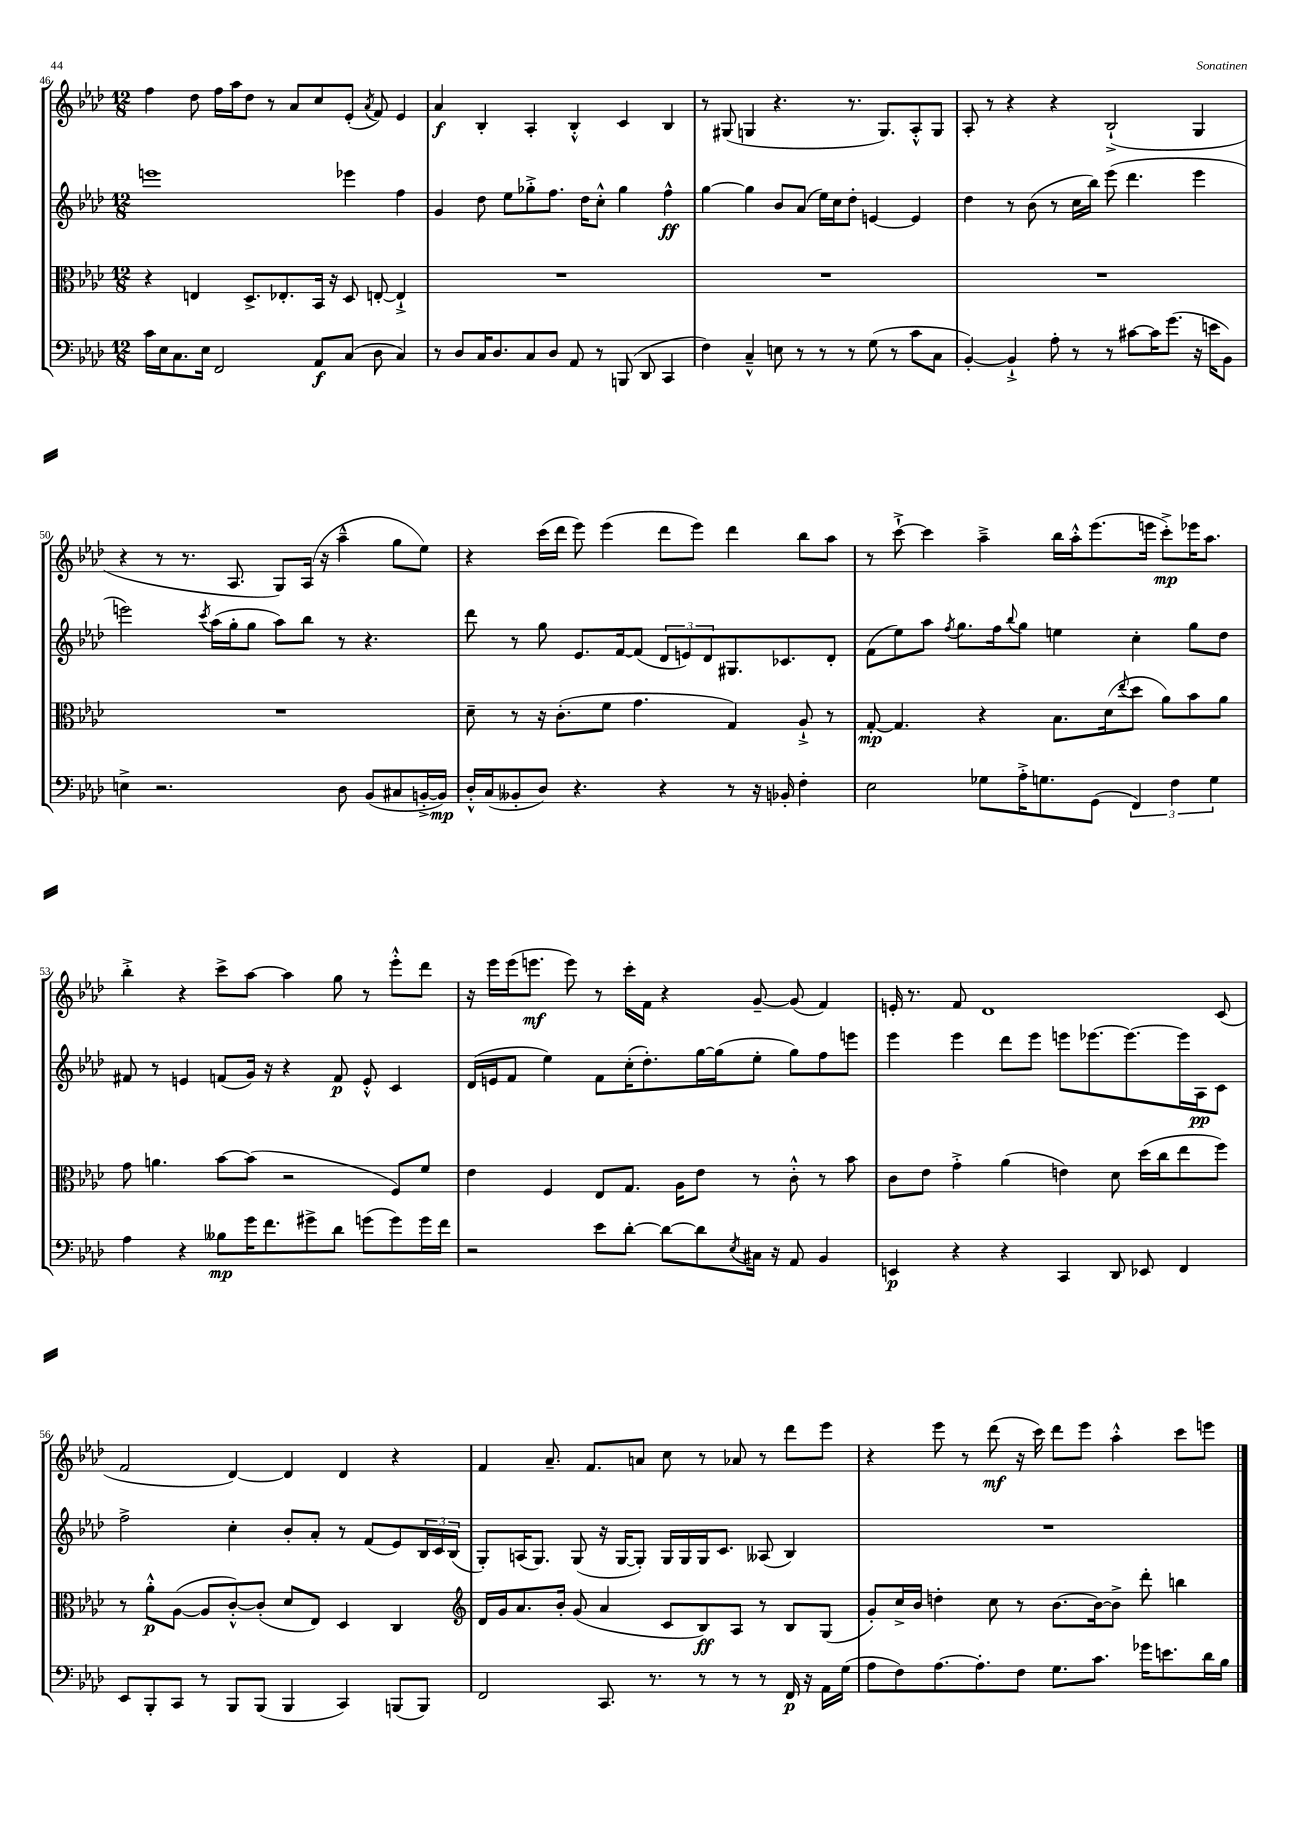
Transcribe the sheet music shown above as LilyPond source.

<<
\new StaffGroup <<
\new Staff = "s0" {
    \clef treble \key aes \major \numericTimeSignature \time 12/8
    f''4 des''8 f''16 aes''16 des''8 r8 aes'8 c''8 ees'8-.( \acciaccatura { aes'8 } f'8) ees'4 |
    aes'4\f bes4-. aes4-. bes4-.-^ c'4 bes4 |
    r8 gis8( g4 r4. r8. g8.) aes8-.-^ g8 |
    aes8-. r8 r4 r4 bes2-!->( g4 |
    r4 r8 r8. aes8. g8) aes16( r16 aes''4---^ g''8 ees''8) |
    r4 c'''16( des'''16 ees'''8) ees'''4( des'''8 ees'''8) des'''4 bes''8 aes''8 |
    r8 c'''8~-!-> c'''4 aes''4---> bes''16 aes''16-.-^ ees'''8.( e'''16 c'''8-.->\mp) ees'''16 aes''8. |
    bes''4-.-> r4 c'''8-> aes''8~ aes''4 g''8 r8 ees'''8-.-^ des'''8 |
    r16 ees'''16 ees'''16( e'''8.\mf e'''8) r8 c'''16-. f'16 r4 g'8~-- g'8( f'4) |
    e'16-. r8. f'8 des'1 c'8( |
    f'2 des'4~) des'4 des'4 r4 |
    f'4 aes'8.-- f'8. a'8 c''8 r8 aes'8 r8 des'''8 ees'''8 |
    r4 ees'''8 r8 des'''8\mf( r16 c'''16) des'''8 ees'''8 aes''4-.-^ c'''8 e'''8 \bar "|." |
}
\new Staff = "s1" {
    \clef treble \key aes \major \numericTimeSignature \time 12/8
    e'''1 ees'''4 f''4 |
    g'4 des''8 ees''8 ges''8-.-> f''8. des''16 c''8-.-^ ges''4 f''4-^\ff |
    g''4~ g''4 bes'8 aes'8( ees''16) c''16 des''8-. e'4~ e'4 |
    des''4 r8 bes'8( r8 c''16 bes''16) ees'''8( des'''4. ees'''4 |
    e'''2) \acciaccatura { c'''8 } aes''16( g''16-. g''8 aes''8) bes''8 r8 r4. |
    des'''8 r8 g''8 ees'8. f'16~ f'8( \tuplet 3/2 { des'8 e'8) des'8 } gis8. ces'8. des'8-. |
    f'8( ees''8) aes''8 \acciaccatura { f''8 } g''8. f''16 \appoggiatura { bes''8 } g''8 e''4 c''4-. g''8 des''8 |
    fis'8 r8 e'4 f'8( g'16) r16 r4 f'8\p e'8-.-^ c'4 |
    des'16( e'16 f'8 ees''4) f'8 c''16-.( des''8.-.) g''16~ g''16( ees''8-. g''8) f''8 e'''8 |
    ees'''4 ees'''4 des'''8 ees'''8 e'''8 ees'''8.~ ees'''8.~ ees'''16 aes16\pp c'8 |
    f''2-> c''4-. bes'8-. aes'8-. r8 f'8( ees'8) \tuplet 3/2 { bes16 c'16 bes16( } |
    g8-.) a16( g8.) g8( r16 g16~ g8-.) g16 g16 g16 c'8. aeses8( bes4) |
    R1. \bar "|." |
}
\new Staff = "s2" {
    \clef alto \key aes \major \numericTimeSignature \time 12/8
    r4 e4 des8.-> ees8.-. bes,16 r16 des8 e8~-. e4-!-> |
    R1. |
    R1. |
    R1. |
    R1. |
    des'8-- r8 r16 c'8.-.( f'8 g'4. g4) aes8-!-> r8 |
    g8~-.\mp g4. r4 bes8. des'16( \appoggiatura { ees''8 } des''8 aes'8) bes'8 aes'8 |
    g'8 a'4. bes'8~ bes'8( r2 f8) f'8 |
    ees'4 f4 ees8 g8. aes16 ees'8 r8 c'8-.-^ r8 bes'8 |
    c'8 ees'8 g'4-.-> aes'4( e'4) des'8 des''16( c''16 ees''8 f''8) |
    r8 aes'8-.-^\p aes8~( aes8 c'8~-.-^) c'8-.( des'8 ees8) des4 c4 |
    \clef treble des'16 g'16 aes'8. bes'16-. g'8( aes'4 c'8 bes8\ff) aes8 r8 bes8 g8( |
    g'8-.) c''16-> bes'16 d''4-. c''8 r8 bes'8.~ bes'16~ bes'8-> des'''8-. b''4 \bar "|." |
}
\new Staff = "s3" {
    \clef bass \key aes \major \numericTimeSignature \time 12/8
    c'16 ees16 c8. ees16 f,2 aes,8\f c8( des8 c4) |
    r8 des8 c16 des8. c8 des8 aes,8 r8 b,,8( des,8 c,4 |
    f4) c4---^ e8 r8 r8 r8 g8( r8 c'8 c8 |
    bes,4~-.) bes,4-!-> aes8-. r8 r8 cis'8~ cis'16 g'8.( r16 e'16 bes,8) |
    e4-> r2. des8 bes,8( cis8 b,16~-.-> b,16\mp) |
    des16-.-^ c16( beses,8-. des8) r4. r4 r8 r16 bes,16-. f4-. |
    ees2 ges8 aes16-.-> g8. g,8( \tuplet 3/2 { f,4) f4 g4 } |
    aes4 r4 beses8\mp g'16 f'8. gis'8-> des'8 g'8( g'8) g'16 f'16 |
    r2 ees'8 des'8~-. des'8~ des'8 \acciaccatura { ees8 } cis16 r16 aes,8 bes,4 |
    e,4\p r4 r4 c,4 des,8 ees,8 f,4 |
    ees,8 bes,,8-. c,8 r8 bes,,8 bes,,8( bes,,4 c,4) b,,8( b,,8) |
    f,2 c,8. r8. r8 r8 r8 f,16\p r16 aes,16 g16( |
    aes8 f8) aes8.~ aes8.-. f8 g8. c'8. ges'16 e'8. des'16 bes16 \bar "|." |
}
>>
>>
\layout { \context { \Score currentBarNumber = #46 } }
